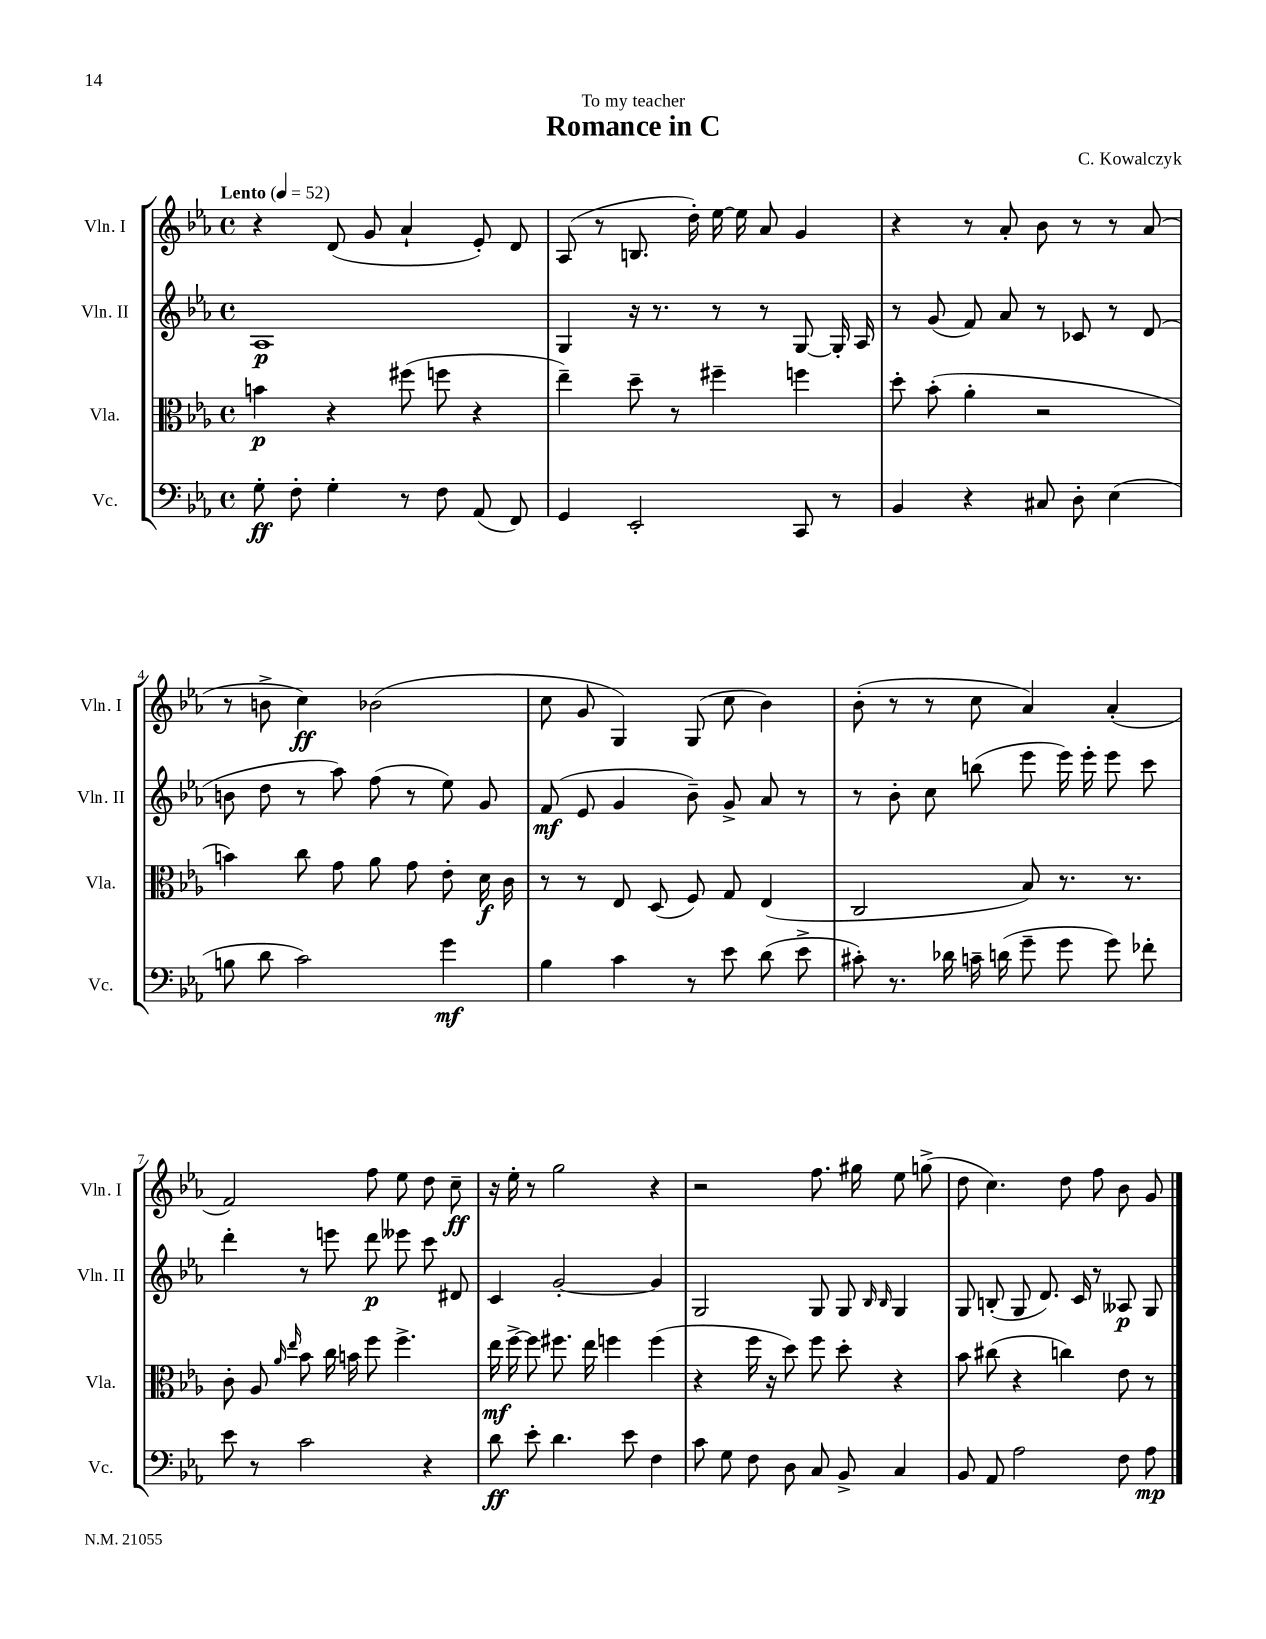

**kern	**dynam	**kern	**dynam	**kern	**dynam	**kern	**dynam
*part4	*part4	*part3	*part3	*part2	*part2	*part1	*part1
*staff4	*staff4	*staff3	*staff3	*staff2	*staff2	*staff1	*staff1
*I"Vc.	*	*I"Vla.	*	*I"Vln. II	*	*I"Vln. I	*
*I'Vc.	*	*I'Vla.	*	*I'Vln. II	*	*I'Vln. I	*
*clefF4	*	*clefC3	*	*clefG2	*	*clefG2	*
*k[b-e-a-]	*	*k[b-e-a-]	*	*k[b-e-a-]	*	*k[b-e-a-]	*
*M4/4	*	*M4/4	*	*M4/4	*	*M4/4	*
*met(c)	*	*met(c)	*	*met(c)	*	*met(c)	*
*MM52	*	*MM52	*	*MM52	*	*MM52	*
=1	=1	=1	=1	=1	=1	=1	=1
!	!	!	!	!	!	!LO:TX:a:B:t=Lento	!
8G'\	ff	4bn\	p	1A-	p	4r	.
8F'\	.	.	.	.	.	.	.
4G'\	.	4r	.	.	.	(8d/	.
.	.	.	.	.	.	8g/	.
8r	.	(8ff#X\	.	.	.	4a-`/	.
8F\	.	8ffn\	.	.	.	.	.
(8AA-/	.	4r	.	.	.	8e-'/)	.
8FF/)	.	.	.	.	.	8d/	.
=2	=2	=2	=2	=2	=2	=2	=2
4GG/	.	4ee-~\)	.	4G/	.	(8A-/	.
.	.	.	.	.	.	8r	.
2EE-'/	.	8dd~\	.	16r	.	8.Bn/	.
.	.	.	.	8.r	.	.	.
.	.	8r	.	.	.	.	.
.	.	.	.	.	.	16dd'\)	.
.	.	4ff#X~\	.	8r	.	[16ee-\	.
.	.	.	.	.	.	16ee-\]	.
.	.	.	.	8r	.	8a-/	.
8CC/	.	4ffn\	.	[8G/	.	4g/	.
8r	.	.	.	16G'/]	.	.	.
.	.	.	.	16A-/	.	.	.
=3	=3	=3	=3	=3	=3	=3	=3
4BB-/	.	8dd'\	.	8r	.	4r	.
.	.	(8b-'\	.	(8g/	.	.	.
4r	.	4a-'\	.	8f/)	.	8r	.
.	.	.	.	8a-/	.	8a-'/	.
8C#X/	.	2r	.	8r	.	8b-\	.
8D'\	.	.	.	8c-X/	.	8r	.
(4E-\	.	.	.	8r	.	8r	.
.	.	.	.	(8d/	.	(8a-/	.
!!LO:LB:g=z
=4	=4	=4	=4	=4	=4	=4	=4
8Bn\	.	4bn\)	.	8bn\	.	8r	.
8d\	.	.	.	8dd\	.	8bn^\	.
2c\)	.	8cc\	.	8r	.	4cc\)	ff
.	.	8g\	.	8aa-\)	.	.	.
.	.	8a-\	.	(8ff\	.	(2b-X\	.
.	.	8g\	.	8r	.	.	.
4g\	mf	8e-'\	.	8ee-\)	.	.	.
.	.	16d\	f	8g/	.	.	.
.	.	16c\	.	.	.	.	.
=5	=5	=5	=5	=5	=5	=5	=5
4B-\	.	8r	.	(8f/	mf	8cc\	.
.	.	8r	.	8e-/	.	8g/	.
4c\	.	8E-/	.	4g/	.	4G/)	.
.	.	(8D/	.	.	.	.	.
8r	.	8F/)	.	8b-~\)	.	(8G/	.
8e-\	.	8G/	.	8g^/	.	8cc\	.
(8d\	.	(4E-/	.	8a-/	.	4b-\)	.
8e-^\	.	.	.	8r	.	.	.
=6	=6	=6	=6	=6	=6	=6	=6
8c#X'\)	.	2C/	.	8r	.	(8b-'\	.
8.r	.	.	.	8b-'\	.	8r	.
.	.	.	.	8cc\	.	8r	.
16d-X\	.	.	.	.	.	.	.
16cn~\	.	.	.	(8bbn\	.	8cc\	.
(16dn\	.	.	.	.	.	.	.
8g~\	.	8B-/)	.	8eee-\	.	4a-/)	.
8g\	.	8.r	.	16eee-\)	.	.	.
.	.	.	.	16eee-'\	.	.	.
8g\)	.	.	.	8eee-\	.	(4a-'/	.
.	.	8.r	.	.	.	.	.
8f-X'\	.	.	.	8ccc\	.	.	.
!!LO:LB:g=z
=7	=7	=7	=7	=7	=7	=7	=7
8e-\	.	8c'\	.	4ddd'\	.	2f/)	.
8r	.	8A-/	.	.	.	.	.
.	.	16qqa-/	.	.	.	.	.
.	.	16qqee-/	.	.	.	.	.
2c\	.	8b-\	.	8r	.	.	.
.	.	16cc\	.	8eeen\	.	.	.
.	.	16bn\	.	.	.	.	.
.	.	8ff\	.	8ddd\	p	8ff\	.
.	.	4.ff^\	.	8eee--X\	.	8ee-\	.
4r	.	.	.	8ccc\	.	8dd\	.
.	.	.	.	8d#X/	.	8cc~\	ff
=8	=8	=8	=8	=8	=8	=8	=8
8d\	ff	16ee-\	mf	4c/	.	16r	.
.	.	[16ff^\	.	.	.	16ee-'\	.
8e-'\	.	8ff\]	.	.	.	8r	.
4.d\	.	8.ff#X\	.	[2g'/	.	2gg\	.
.	.	16ee-\	.	.	.	.	.
.	.	4ffn\	.	.	.	.	.
8e-\	.	.	.	.	.	.	.
4F\	.	(4ff\	.	4g/]	.	4r	.
=9	=9	=9	=9	=9	=9	=9	=9
8c\	.	4r	.	2G/	.	2r	.
8G\	.	.	.	.	.	.	.
8F\	.	16ff\	.	.	.	.	.
.	.	16r	.	.	.	.	.
8D\	.	8dd\)	.	.	.	.	.
8C/	.	8ff\	.	8G/	.	8.ff\	.
8BB-^/	.	8dd'\	.	8G/	.	.	.
.	.	.	.	.	.	16gg#X\	.
.	.	.	.	16qqB-/	.	.	.
.	.	.	.	16qqB-/	.	.	.
4C/	.	4r	.	4G/	.	8ee-\	.
.	.	.	.	.	.	(8ggn^\	.
=10	=10	=10	=10	=10	=10	=10	=10
8BB-/	.	8b-\	.	8G/	.	8dd\	.
8AA-/	.	(8cc#X\	.	(8Bn'/	.	4.cc\)	.
2A-\	.	4r	.	8G/	.	.	.
.	.	.	.	8.d/)	.	.	.
.	.	4ccn\)	.	.	.	8dd\	.
.	.	.	.	16c/	.	.	.
.	.	.	.	8r	.	8ff\	.
8F\	.	8e-\	.	8A--X/	p	8b-\	.
8A-\	mp	8r	.	8G/	.	8g/	.
==	==	==	==	==	==	==	==
*-	*-	*-	*-	*-	*-	*-	*-
